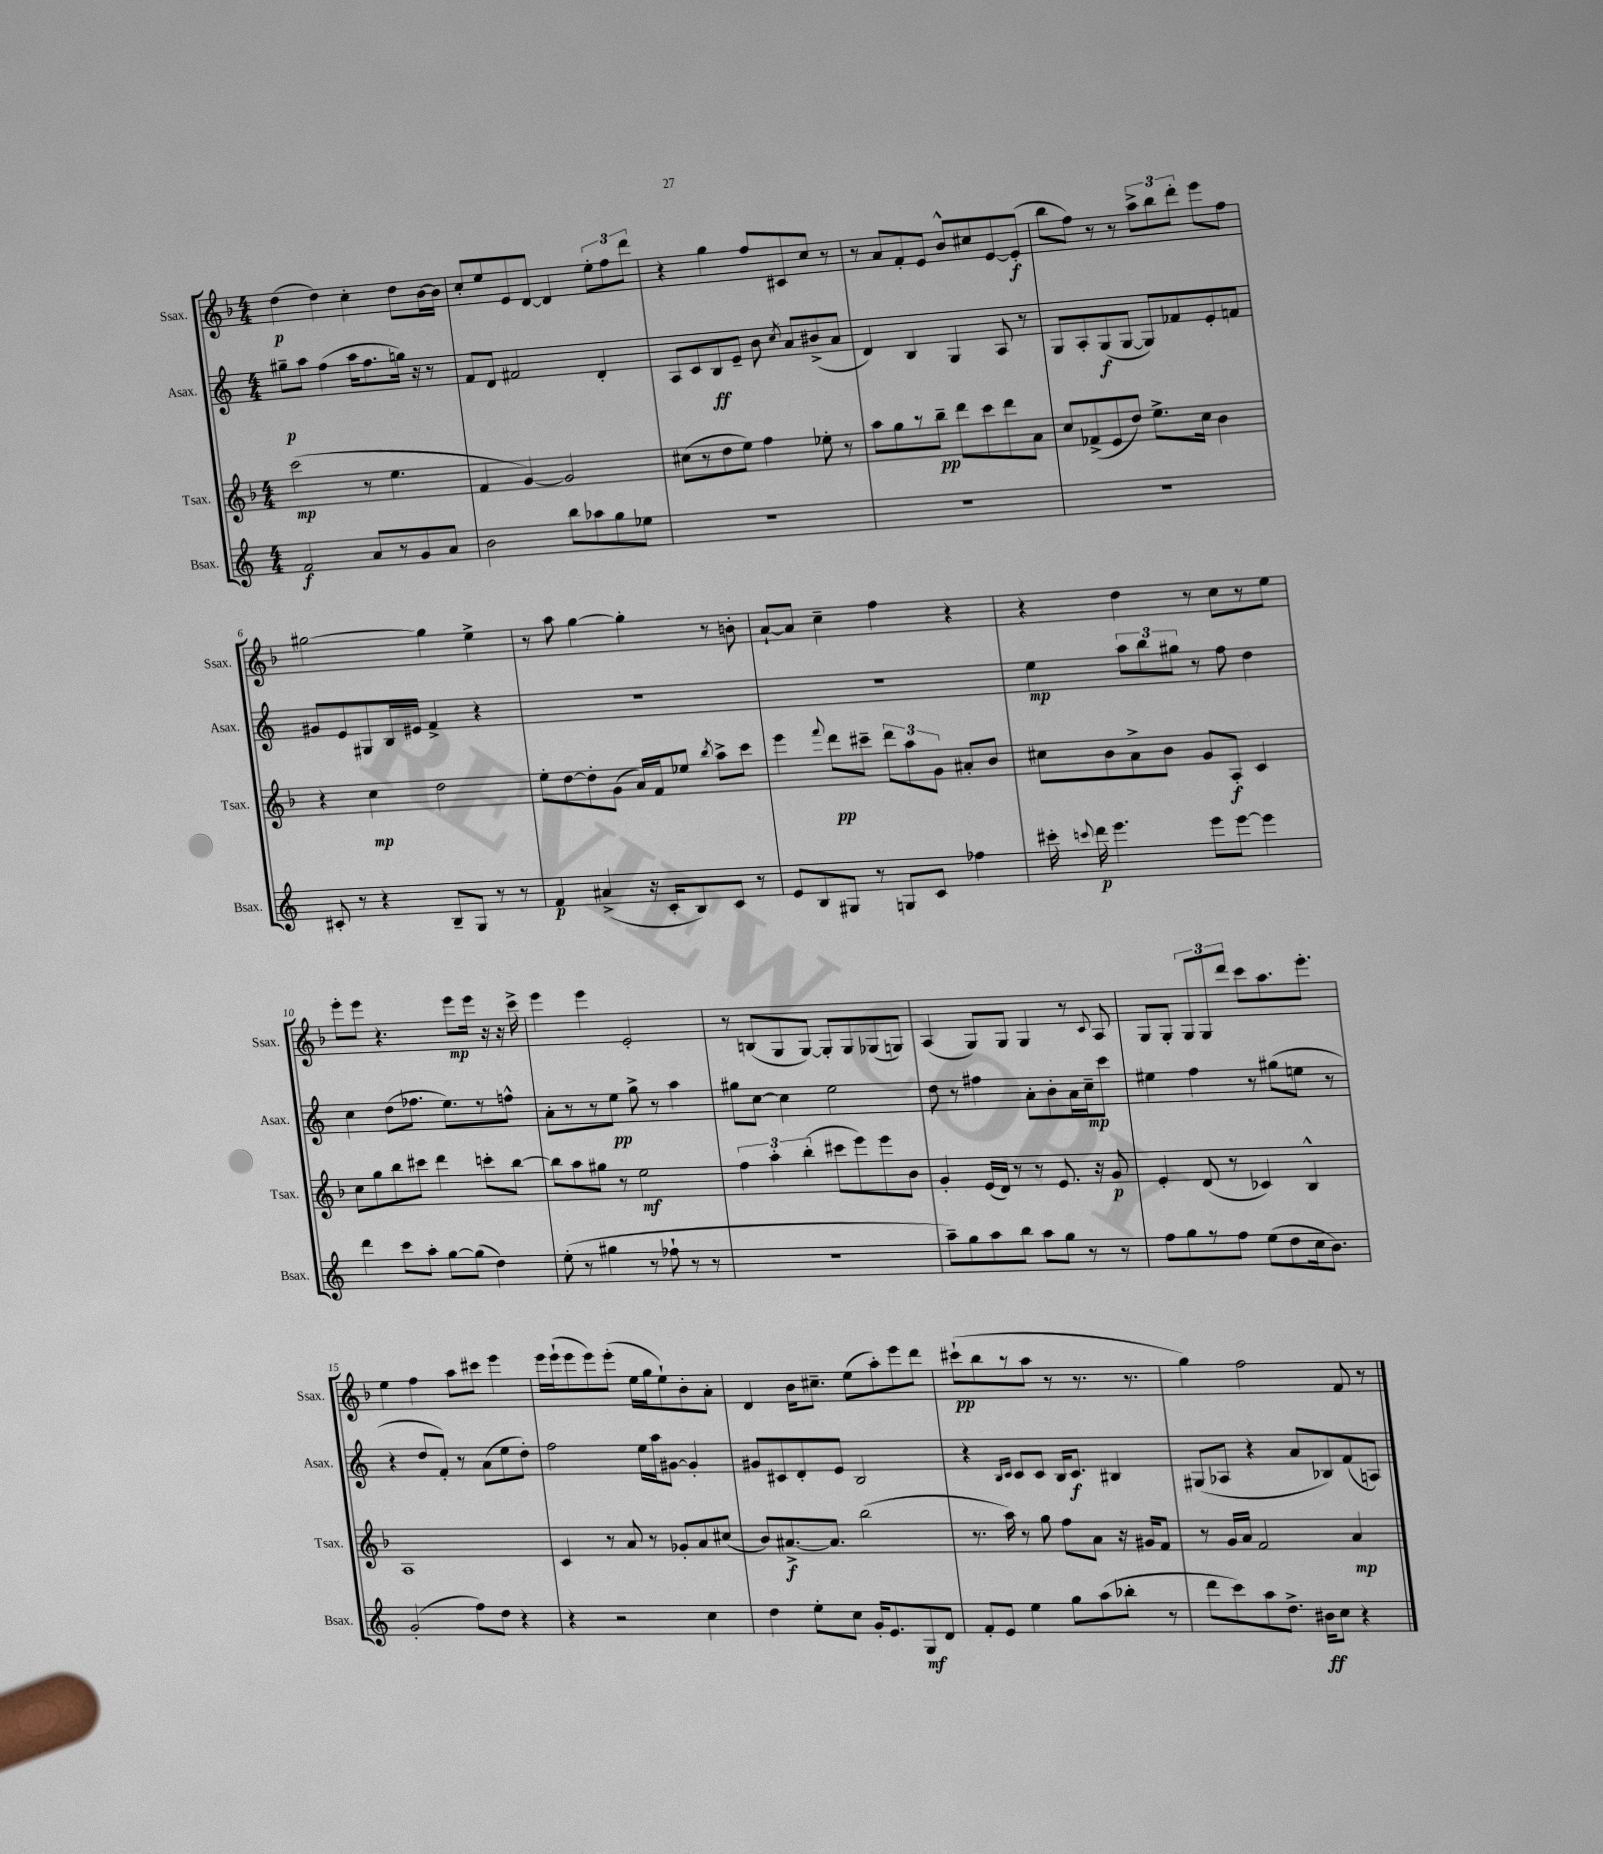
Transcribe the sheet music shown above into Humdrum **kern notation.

**kern	**kern	**kern	**kern
*staff4	*staff3	*staff2	*staff1
*clefG2	*clefG2	*clefG2	*clefG2
*k[]	*k[b-]	*k[]	*k[b-]
*M4/4	*M4/4	*M4/4	*M4/4
2f	(2ccc	8gg#~	(4dd
.	.	8aa	.
.	.	(4ff	4dd)
8a	8r	16aa	4cc'
.	.	8.ff	.
8r	4.ee	.	.
8g	.	16gg)	8dd
.	.	16r	.
8a	.	8r	[16b-
.	.	.	16b-]
=	=	=	=
2b	4f	8f	8cc'
.	.	8d	8ee
.	[4g)	2f#	8e
.	.	.	[8d
8bb	2g]	.	4d]
8aa-	.	.	.
8gg	.	4d'	12ee'
.	.	.	12ff
8ee-	.	.	.
.	.	.	12ddd
=	=	=	=
1r	(8cc#	8A	4r
.	8r	8c	.
.	8dd	8B	4gg
.	8ee)	8e~	.
.	4ff	8b	8ff
.	.	8qcc	.
.	.	8a	8c#
.	8ee-'	(8b#^	8cc
.	8r	8a	8r
=	=	=	=
1r	8aa	4d)	8r
.	8gg	.	8a
.	8r	4B	8f'
.	8bb-~	.	8e
.	8ddd	4G	8b-^^
.	8ccc	.	8cc#
.	8ddd	8A	[8e
.	8a	8r	(8e']
=	=	=	=
1r	8cc	8G	8bb-
.	(8f-^	8A'	8ff)
.	8e	(8G	8r
.	8dd)	[8G	8r
.	8.ee^	8G])	12aa^
.	.	.	12bb-
.	.	8f-	.
.	.	.	12ddd'
.	16cc	.	.
.	4b-	8e'	8eee
.	.	8f	8ff
=	=	=	=
8c#'	4r	8g#	[2gg#
8r	.	8e	.
4r	4cc	8G#	.
.	.	16B	.
.	.	16e#	.
8B~	2dd	4f^	4gg#]
8G	.	.	.
8r	.	4r	4ee^
8r	.	.	.
=	=	=	=
4f	8ee'	1r	8r
.	[8dd	.	8aa
(4a#^	8dd']	.	[4gg
.	(8g	.	.
16r	16a)	.	4gg']
16c'	16f	.	.
8B)	8ee-	.	.
.	8qbb-	.	.
8c	8aa^	.	8r
8r	8ccc	.	8b'
=	=	=	=
8e	4eee	1r	[8a`
8B	.	.	8a]
.	8qqfff	.	.
8G#	8ddd	.	4cc~
8r	8ccc#~	.	.
8G	12ddd	.	4ff
.	12aa	.	.
8c	.	.	.
.	12g	.	.
4ff-	8a#'	.	4r
.	8b-	.	.
=	=	=	=
16ccc#'	8cc#	4ee	4r
8qqccc	.	.	.
16ddd	.	.	.
4.eee	8b-	.	.
.	8a^	12aa	4dd
.	.	12bb	.
.	8b-	.	.
.	.	12gg#	.
8eee	8g	8r	8r
[8eee	8A'	8ff	8cc
4eee]	4c	4dd	8r
.	.	.	8ee
=	=	=	=
4ddd	8cc	4cc	8eee'
.	8gg	.	8eee
8ccc	8bb-	(8dd	4.r
8aa'	8ccc#	8.ff-	.
[8gg	4ddd	.	.
.	.	8.ee)	.
(8gg]	.	.	8eee
4dd)	8ccc'	8r	16eee
.	.	.	16r
.	[8bb-	8ff^^	16r
.	.	.	16ccc^
=	=	=	=
(8ee'	8bb-]	8a'	4eee
8r	8aa	8r	.
4gg#	8gg#	8r	4eee
.	8r	8ee	.
8r	2ee	8gg^	2e'
8ff-`	.	8r	.
8r	.	4aa	.
8r	.	.	.
=	=	=	=
1r	6ff	8gg#	8r
.	.	[8cc	(8B
.	6aa'	.	.
.	.	4cc]	8G
.	(6bb-'	.	.
.	.	.	[8G)
.	8ccc#	2ee	8G']
.	8eee)	.	8G
.	8eee	.	(8G-
.	8b-	.	8G)
=	=	=	=
8aa~)	4g'	8dd	(4A
8gg	.	8r	.
8aa	(16e	4ff#	8G)
.	16d)	.	.
8bb	8r	.	8G
8aa	8r	8a'	4G
8gg	8.e	8b'	.
8r	.	16a	8r
.	16r	16cc~	.
.	.	.	8qqc
8r	8g	8ccc	8A
=	=	=	=
8ff	4e'	4ee#	8G
8gg	.	.	8G'
8r	(8d	4ff	12G
.	.	.	12G
8ff	8r	.	.
.	.	.	12ddd
(8ee	4c-)	8r	8ccc
8dd	.	(8gg#	8.aa
16cc	4B-^^	8ee	.
8.b)	.	.	8.eee'
.	.	8r	.
=	=	=	=
(2g'	1A	4r	4ee
.	.	8dd	4ff
.	.	8f')	.
8ff)	.	8r	8aa
8dd	.	(8a	8ccc#
4r	.	8ee	4eee
.	.	8dd')	.
=	=	=	=
4r	4c	2ff	16eee
.	.	.	(16eee`
.	.	.	8eee
2r	8r	.	8eee)
.	8a	.	(8eee'
.	8r	16ee	16ee
.	.	16aa	16gg
.	8g-'	[8g#	8ee`)
4cc	8a	4g#']	8b-'
.	(8cc#	.	8a'
=	=	=	=
4dd	8b-)	8g#	4d
.	[8.a#^	8c#	.
8ee'	.	8d'	16b-
.	8.a#]	.	8.cc#~
8cc	.	8e	.
16g'	(2bb-	2B	(8ee
8.e	.	.	.
.	.	.	8aa')
8G	.	.	8eee
8d	.	.	8ddd
=	=	=	=
8f'	8.r	4r	(8ccc#`
8e	.	.	8bb-
.	16aa)	.	.
.	.	16qqB	.
.	.	16qqc	.
4ee	8r	8c	8r
.	8gg	8c	8aa
8gg	8ff	16B	8r
.	.	8.c	.
(8aa	8a	.	8.r
8bb-'	16r	4B#	.
.	16g#	.	8.r
8r	8f	.	.
=	=	=	=
8ddd	8r	(8G#	4gg)
8ccc)	16g	8A-	.
.	16a	.	.
8aa	2f	4r	2ff
8.dd^	.	.	.
.	.	8a	.
16b#	.	.	.
8cc	.	8B-)	.
4r	4a	(8f	8f
.	.	8A)	8r
==	==	==	==
*-	*-	*-	*-
